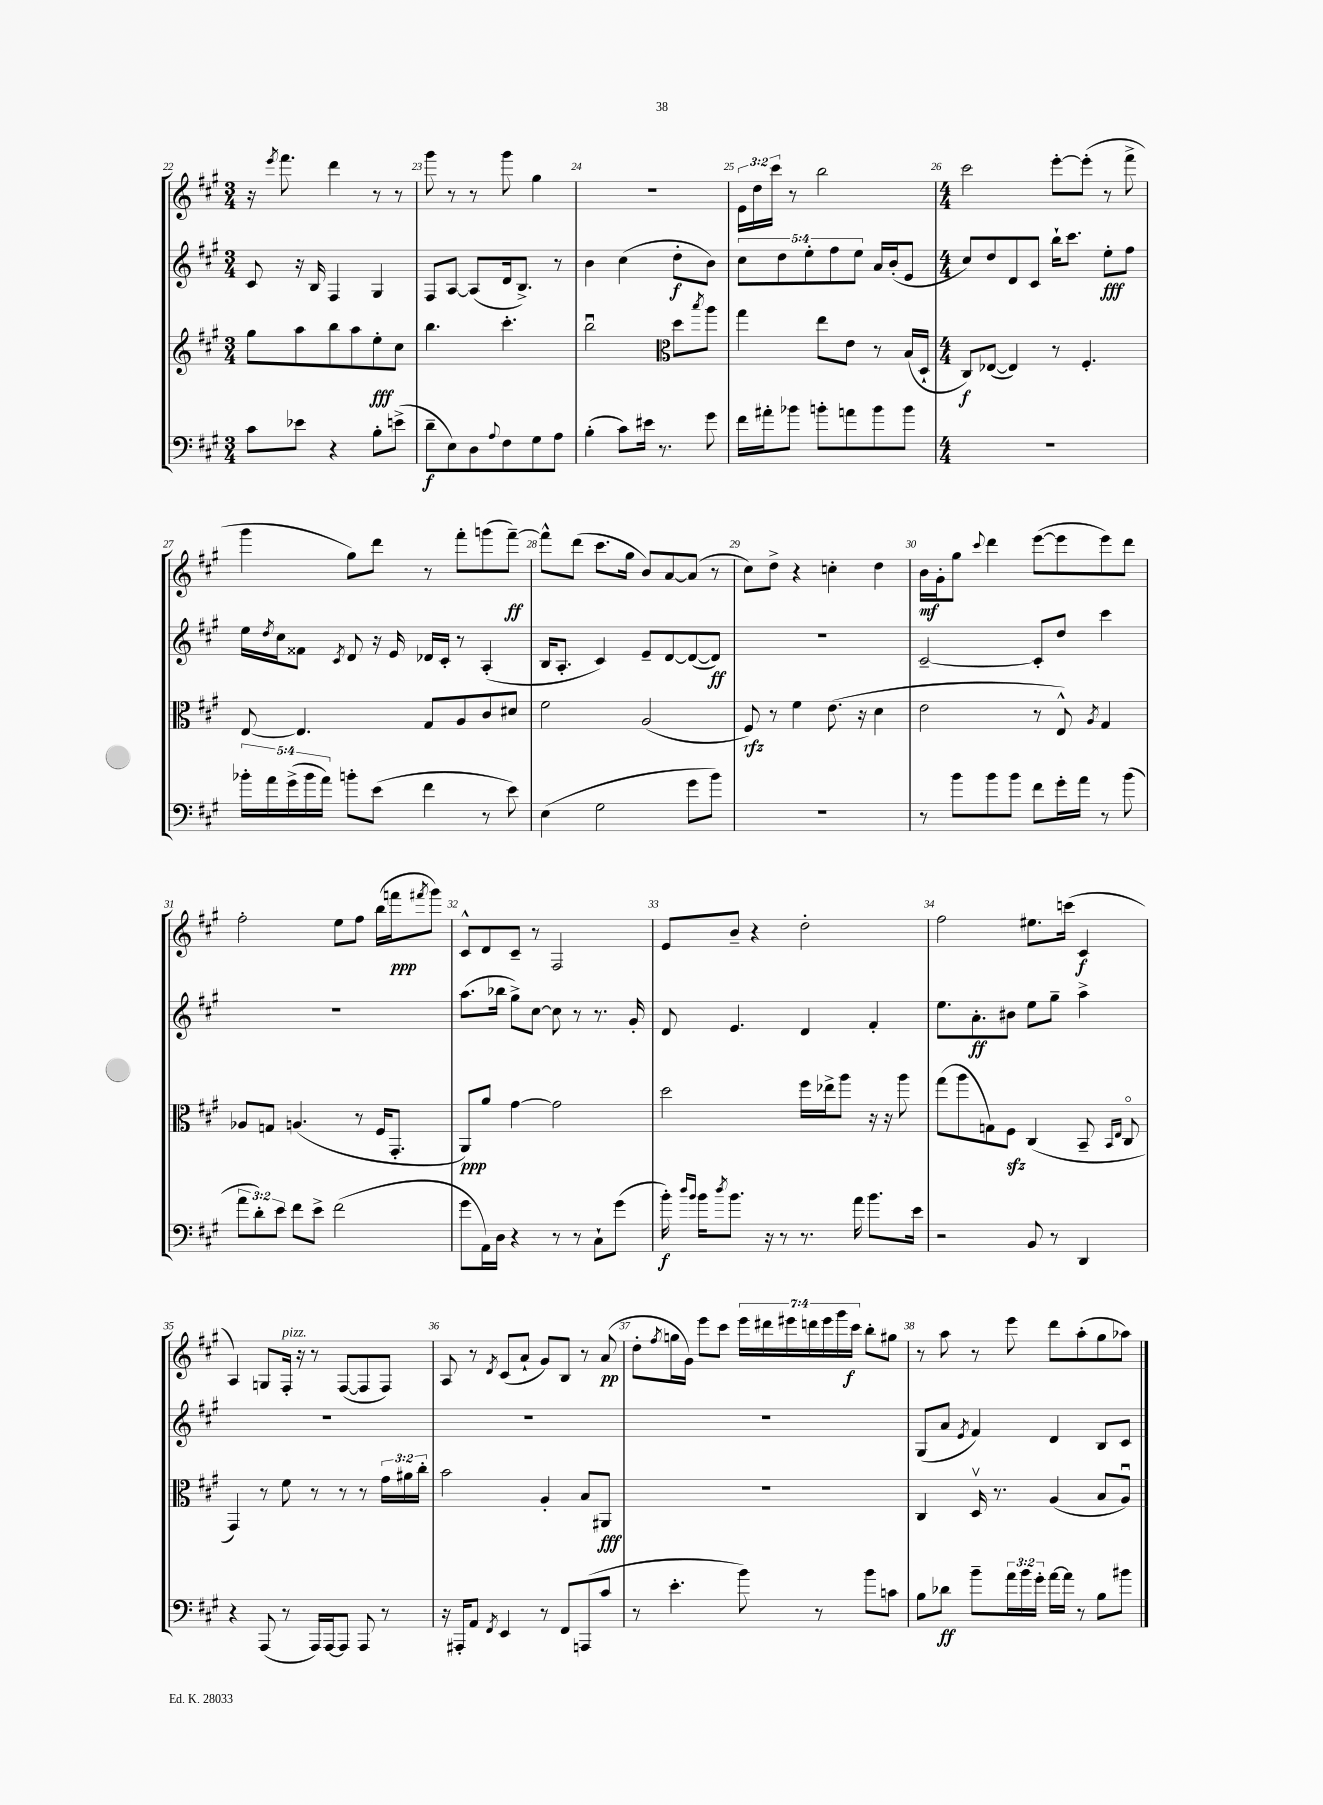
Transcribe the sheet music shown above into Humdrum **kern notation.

**kern	**kern	**kern	**kern
*staff4	*staff3	*staff2	*staff1
*clefF4	*clefG2	*clefG2	*clefG2
*k[f#c#g#]	*k[f#c#g#]	*k[f#c#g#]	*k[f#c#g#]
*M3/4	*M3/4	*M3/4	*M3/4
8c#	8gg#	8c#	16r
.	.	.	8qeee
.	.	.	8.fff#
8e-	8aa	16r	.
.	.	16B	.
4r	8bb	4F#	4ddd
.	8aa	.	.
8B'	8ee'	4G#	8r
(8e^	8cc#	.	8r
=	=	=	=
8d~	4.bb	8F#	8ggg#
8E)	.	[8A	8r
8D	.	(8A]	8r
8qqA	.	.	.
8F#	4.ccc#'	16d	8ggg#
.	.	8.B^)	.
8G#	.	.	4gg#
8A	.	8r	.
=	=	=	=
(4B'	2bbu	4b	2.r
8c#)	.	(4cc#	.
16e#	.	.	.
8.r	.	.	.
*	*clefC3	*	*
.	8dd	8dd'	.
.	8qbb	.	.
8g#	8aa	8b)	.
=	=	=	=
16f#	4gg#	10cc#	24e
.	.	.	24dd
16a#'	.	.	.
.	.	.	24ccc#
.	.	10dd	.
8b-	.	.	8r
.	.	10ee'	.
8b'	8ee	.	2bb
.	.	10ff#	.
8a	8e	.	.
.	.	10ee	.
8b	8r	16a	.
.	.	(16b'	.
8b	(16B	8e	.
.	16D`	.	.
=	=	=	=
*M4/4	*M4/4	*M4/4	*M4/4
1r	8C#)	8cc#)	2ccc#
.	([8E-	8dd	.
.	4E-])	8d	.
.	.	8c#	.
.	8r	16bb`	[8eee'
.	.	8.ccc#	.
.	4.F#'	.	(8eee']
.	.	8ee'	8r
.	.	8ff#	8fff#^
=	=	=	=
20b-'	[8E	16ee	4ggg#
20a	.	.	.
.	.	8qdd	.
.	.	16cc#	.
(20g#^	.	.	.
.	4.E]	8f##	.
20b-	.	.	.
20a)	.	.	.
.	.	8qc#	.
8b'	.	8d	8gg#)
(8e	.	16r	8ddd
.	.	16e	.
4f#	8G#	16d-	8r
.	.	16c#'	.
.	8A	8r	8fff#'
8r	8c#	(4A'	(8ggg
8e)	8d#	.	[8fff#~)
=	=	=	=
(4E	2f#	16B	8fff#^^]
.	.	8.A'	.
.	.	.	(8ddd
2G#	.	4c#)	8.ccc#
.	.	.	16gg#
.	(2A	8e~	8b)
.	.	[8d	[8a
8g#	.	(8d_	(8a]
8b)	.	8d])	8r
=	=	=	=
1r	8F#)	1r	8cc#)
.	8r	.	8dd^
.	4f#	.	4r
.	(8.e	.	4cc'
.	16r	.	.
.	4d	.	4dd
=	=	=	=
8r	2e	[2c#~	16b
.	.	.	16g#'
8b	.	.	8gg#
.	.	.	8qqccc#
8b	.	.	4ddd
8b	.	.	.
8f#	8r	8c#']	([8eee
16g#'	8E^^)	8dd	8eee]
16a	.	.	.
.	8qA	.	.
8r	4G#	4ccc#	8eee)
(8b	.	.	8ddd
=	=	=	=
12a	8A-	1r	2ff#'
12d')	.	.	.
.	8G	.	.
12e	.	.	.
8f#	(4.A	.	.
8e^	.	.	.
(2f#	.	.	8ee
.	8r	.	8ff#
.	16F#	.	(16bb
.	8.GG#'	.	16fff
.	.	.	8qfff#
.	.	.	8ggg#)
=	=	=	=
8g#	8AA)	(8.aa	8c#^^
16AA)	8a	.	8d
16D	.	16bb-	.
4r	[4g#	8gg#^)	8c#~
.	.	[8cc#	8r
8r	2g#]	8cc#]	2F#
8r	.	8r	.
8C#`	.	8.r	.
(8g#	.	.	.
.	.	16g#'	.
=	=	=	=
16b')	2dd	8d	8e
16qqdd	.	.	.
16qqb	.	.	.
16b	.	.	.
8qdd	.	.	.
8.b	.	4.e	8b~
.	.	.	4r
16r	.	.	.
8r	.	.	.
8.r	16ff#	4d	2dd'
.	16ee-^	.	.
.	8aa	.	.
16a	.	.	.
8.b	16r	4f#'	.
.	16r	.	.
.	8aa	.	.
16e	.	.	.
=	=	=	=
2r	(8gg#	8.ee	2ff#
.	8aa	.	.
.	.	8.a'	.
.	8G)	.	.
.	8F#	8b#	.
8BB	(4C#	8ee	8.ee#
8r	.	8gg#~	.
.	.	.	(16ccc
4DD	8BB~	4aa^	4c#
.	16qqBB	.	.
.	16qqE	.	.
.	8C#o	.	.
=	=	=	=
4r	4GG#)	1r	4A)
(8AAA	8r	.	8G
8r	8f#	.	16F#'
.	.	.	16r
16AAA)	8r	.	8r
[16AAA	.	.	.
8AAA]	8r	.	([8F#
8AAA	8r	.	8F#]
8r	24g#	.	8F#)
.	24a#	.	.
.	24cc#'	.	.
=	=	=	=
16r	2b	1r	8A
16AAA#'	.	.	.
8AA	.	.	8r
8qFF#	.	.	8qd
4EE	.	.	(8c#
.	.	.	8a`
8r	4A'	.	8g#)
8FF#	.	.	8B
(8AAA	8B	.	8r
8c#	8AA#	.	(8a
=	=	=	=
8r	1r	1r	8dd'
.	.	.	8qff#
4.e'	.	.	16gg
.	.	.	16g#)
.	.	.	8eee
.	.	.	8ccc#
8b)	.	.	28eee
.	.	.	28ddd#
.	.	.	28eee#
.	.	.	28ddd
8r	.	.	.
.	.	.	28eee#
.	.	.	28ggg#
.	.	.	28ccc#
8b	.	.	8bb'
8c	.	.	8gg#
=	=	=	=
8B	4C#	(8G#	8r
8d-	.	8a	8aa
.	.	8qe	.
8b~	16Dv	4f#)	8r
.	8.r	.	.
24a	.	.	8eee
24b	.	.	.
24g#'	.	.	.
[16a	(4A	4d	8ddd
16a]	.	.	.
8r	.	.	(8aa'
8B	8B	8B	8gg#
8b#	8Au)	8c#	8aa-)
==	==	==	==
*-	*-	*-	*-
